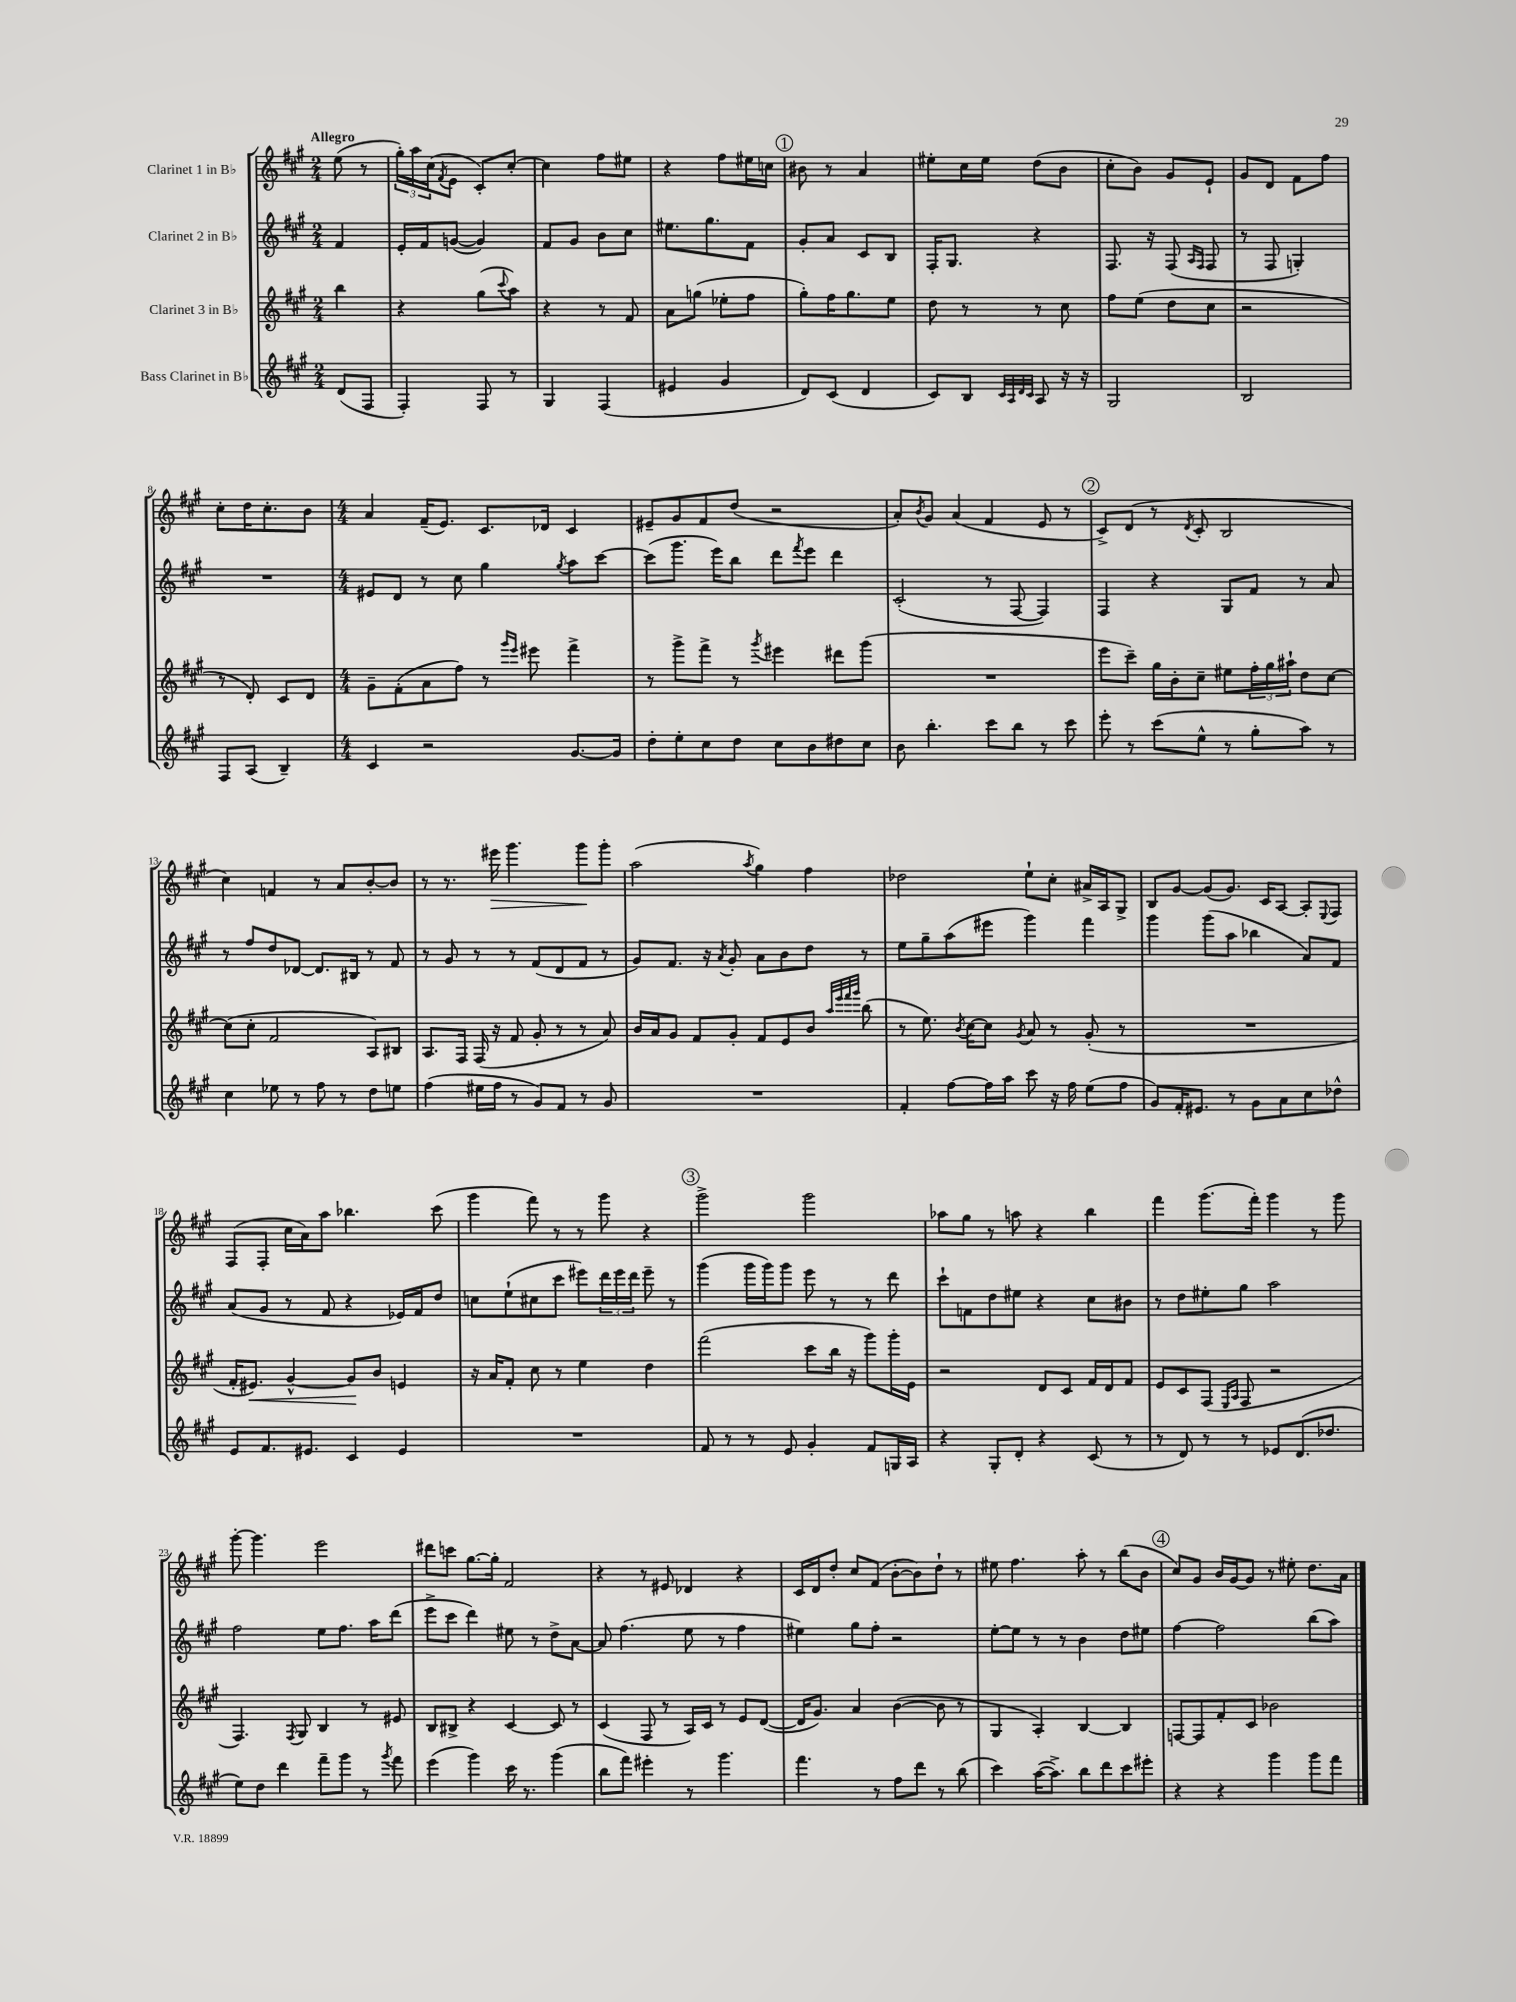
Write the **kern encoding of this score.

**kern	**kern	**kern	**kern
*staff4	*staff3	*staff2	*staff1
*clefG2	*clefG2	*clefG2	*clefG2
*k[f#c#g#]	*k[f#c#g#]	*k[f#c#g#]	*k[f#c#g#]
*M2/4	*M2/4	*M2/4	*M2/4
(8d/L	4bb\	4f#/	(8ee\
8F#/J	.	.	8r
=	=	=	=
4F#'/)	4r	16e'/LL	24gg#'\LL)
.	.	.	24aa\
.	.	16f#/J	.
.	.	.	(24cc#\J
.	.	.	8qf#/
.	.	([8g/J	8e\J
8F#/	(8gg#\L	4g/])	8c#'/L)
.	8qqccc#/	.	.
8r	8aa\J)	.	[8cc#'/J
=	=	=	=
4G#/	4r	8f#/L	4cc#\]
.	.	8g#/J	.
(4F#/	8r	8b\L	8ff#\L
.	8f#/	8cc#\J	8ee#\J
=	=	=	=
4e#/	8a\L	8.ee#\L	4r
.	(8gg\J	.	.
.	.	8.gg#\	.
4g#/	8ee-'\L	.	8ff#\L
.	8ff#\J	8f#\J	16ee#\L
.	.	.	16cc\JJ
=	=	=	=
8d/L)	8gg#'\L)	8g#'/L	8b#\
(8c#/J	16ff#\K	8a/J	8r
.	8.gg#\	.	.
4d/	.	8c#/L	4a/
.	8ee\J	8B/J	.
=	=	=	=
8c#/L)	8dd\	16F#'/LK	8ee#'\L
.	.	8.G#/J	.
8B/J	8r	.	16cc#\L
.	.	.	16ee#\JJ
32qqc#/LLL	.	.	.
32qqA/	.	.	.
32qqd/	.	.	.
32qqc#/JJJ	.	.	.
8A/	8r	4r	(8dd\L
16r	8cc#\	.	8b\J
16r	.	.	.
=	=	=	=
2G#/	8ff#\L	8.F#/	8cc#'\L
.	(8ee\J	.	8b\J)
.	.	16r	.
.	8dd\L	(8F#/	8g#/L
.	.	16qqA/LL	.
.	.	16qqF#/JJ	.
.	8cc#\J	8F#/	8e`/J
=	=	=	=
2B/	2r	8r	8g#/L
.	.	8F#/	8d/J
.	.	4G'/)	8f#\L
.	.	.	8ff#\J
=	=	=	=
8F#/L	8r	2r	8cc#'\L
(8A/J	8d'/)	.	16dd\K
.	.	.	8.cc#'\
4B~/)	8c#/L	.	.
.	8d/J	.	8b\J
=	=	=	=
*M4/4	*M4/4	*M4/4	*M4/4
4c#/	8g#~\L	8e#/L	4a/
.	(8f#'\	8d/J	.
2r	8a\	8r	(16f#~/LK
.	.	.	8.e/J)
.	8ff#\J)	8cc#\	.
.	8r	4gg#\	8.c#/L
.	16qqggg#/LL	.	.
.	16qqeee/JJ	.	.
.	8eee#\	.	.
.	.	.	16d-/Jk
.	.	8qgg#/	.
[8.g#/L	4fff#^\	8aa\L	4c#/
.	.	[8ccc#\J	.
16g#/]Jk	.	.	.
=	=	=	=
8dd'\L	8r	(8ccc#\]L	8e#~/L
8ee'\	8ggg#^\L	8.ggg#\J	8g#/
8cc#\	8fff#^\J	.	8f#/
.	.	16eee\LK)	.
8dd\J	8r	8bb\J	(8dd/J
.	8qggg#/	.	.
8cc#\L	4eee#\	8ddd\L	2r
.	.	8qfff#/	.
8b\	.	8eee\J	.
8dd#\	8ddd#\L	4ddd\	.
8cc#\J	(8ggg#\J	.	.
=	=	=	=
8b\	1r	(2c#'/	8a'/L)
.	.	.	8qb/
4.bb'\	.	.	8g#/J
.	.	.	(4a/
8ccc#\L	.	8r	4f#/
8bb\J	.	[8F#/	.
8r	.	4F#/])	8e/
8ccc#\	.	.	8r
=	=	=	=
8eee'\	8eee\L	4F#/	8c#^/L)
8r	8ccc#~\J)	.	(8d/J
(8ccc#\L	16gg#\LL	4r	8r
.	16b'\J	.	.
.	.	.	8qd/
8ee^^\J	8cc#~\J	.	8c#'/
8r	8ee#\L	8G#/L	2B/
8gg#'\L	24ff#'\L	8f#/J	.
.	24gg#\	.	.
.	24aa#`\JJ	.	.
8aa\J)	8dd\L	8r	.
8r	[8cc#\J	8a/	.
=	=	=	=
4cc#\	(8cc#\]L	8r	4cc#\)
.	8cc#'\J	8ff#/L	.
8ee-\	2f#/	8dd/	4f/
8r	.	[8d-/J	.
8ff#\	.	8.d-/]L	8r
8r	.	.	8a/L
.	.	16B#/Jk	.
8dd\L	8A/L)	8r	[8b'/
8ee\J	8B#/J	8f#/	8b/]J
=	=	=	=
(4ff#\	8.A/L	8r	8r
.	.	8g#/	8.r
.	16F#/Jk	.	.
16ee#\LL	(16F#/	8r	.
16ff#\JJ	16r	.	16eee#\
8r	8f#/	8r	4.ggg#\
8g#/L)	8g#'/	(8f#/L	.
8f#/J	8r	8d/	.
8r	8r	8f#/J	8ggg#\L
8g#/	8a/)	8r	8ggg#'\J
=	=	=	=
1r	16b/LL	8g#/L)	(2aa\
.	16a/J	.	.
.	8g#/J	8.f#/J	.
.	8f#/L	.	.
.	.	16r	.
.	.	8qa/	.
.	8g#'/J	8g#'/	.
.	.	.	8qaa/
.	8f#/L	8a\L	4gg#\)
.	8e/	8b\	.
.	8b/J	8dd\J	4ff#\
.	32qqaa/LLL	.	.
.	32qqeee/	.	.
.	32qqfff#/	.	.
.	32qqggg#/JJJ	.	.
.	(8bb\	8r	.
=	=	=	=
4f#'/	8r	8ee\L	2dd-\
.	8.ee\)	8gg#~\	.
[8ff#\L	.	(8aa\	.
.	8qb/	.	.
.	[16cc#\LK	.	.
16ff#\]L	8cc#\]J	8eee#\J	.
16aa\JJ	.	.	.
.	8qg#/	.	.
8ccc#\	8a/	4ggg#\)	8ee`\L
16r	8r	.	8cc#'\J
16ff#\	.	.	.
(8ee\L	(8g#'/	4fff#\	16a#^/LL
.	.	.	16A/J
8ff#\J	8r	.	8G#^/J
=	=	=	=
8g#/L)	1r	4ggg#\	8B/L
16f#'/K	.	.	[8g#/J
8.e#/J	.	.	.
.	.	(8ggg#\L	(8g#/]L
8r	.	8aa\J	8.g#/J)
8g#\L	.	4bb-\	.
.	.	.	16c#/LK
8a\	.	.	[8A/J
8cc#\	.	8a/L)	8A'/]L
.	.	.	8qqE/
8dd-^^\J	.	8f#/J	8F#/J
=	=	=	=
8e/L	16f#'/LK	(8a/L	(8F#/L
.	8.e#/J)	.	.
8.f#/	.	8g#/J	8F#'/J
.	[4g#^^/	8r	16cc#\LL
8.e#/J	.	.	16a\J)
.	.	8f#/	8aa\J
4c#/	8g#/]L	4r	4.bb-\
.	8b/J	.	.
4e#/	4e/	16e-/LL)	.
.	.	16f#/J	.
.	.	8dd/J	(8ccc#\
=	=	=	=
1r	16r	8cc\L	4ggg#\
.	16a/LK	.	.
.	8f#'/J	(8ee`\	.
.	8cc#\	8cc#\	8fff#\)
.	8r	8ccc#\J	8r
.	4ee\	8eee#\L)	8r
.	.	24ddd\L	8ggg#\
.	.	24eee#\	.
.	.	24ddd\JJ	.
.	4dd\	8eee#~\	4r
.	.	8r	.
=	=	=	=
8f#/	(2fff#\	(4ggg#\	2ggg#^\
8r	.	.	.
8r	.	16ggg#\LL	.
.	.	16ggg#\J)	.
8e/	.	8ggg#\J	.
4g#'/	8ccc#\L	8eee\	2ggg#\
.	16bb\Jk	8r	.
.	16r	.	.
8f#/L	8ggg#\L)	8r	.
16G/L	16ggg#'\L	8ddd\	.
16A/JJ	16e\JJ	.	.
=	=	=	=
4r	2r	8ccc#`\L	8aa-\L
.	.	8f\	8gg#\J
8G#'/L	.	8dd\	8r
8d'/J	.	8ee#\J	8aa\
4r	8d/L	4r	4r
.	8c#/J	.	.
(8c#/	16f#/LL	8cc#\L	4bb\
.	16d/J	.	.
8r	8f#/J	8b#\J	.
=	=	=	=
8r	8e/L	8r	4fff#\
8d/)	8c#/	8dd\L	.
8r	(8F#/J	8ee#'\	(8.ggg#\L
.	16qqE/LL	.	.
.	16qqA/JJ	.	.
8r	8F#/	8gg#\J	.
.	.	.	16fff#'\Jk)
8e-/L	2r	2aa\	4ggg#\
(8.d/	.	.	.
.	.	.	8r
8.dd-/J	.	.	.
.	.	.	8ggg#\
=	=	=	=
8ee\L)	4.F#/)	2ff#\	[8ggg#'\
8dd\J	.	.	4.ggg#\]
4ddd\	.	.	.
.	8qF#/	.	.
.	8G#/	.	.
8fff#~\L	4B/	8ee\L	2eee\
8ggg#\J	.	8.ff#\J	.
8r	8r	.	.
.	.	16aa\LK	.
8qggg#/	.	.	.
8fff#\	8e#/	(8ddd\J	.
=	=	=	=
(4eee\	8B/L	8eee^\L	8ddd#\L
.	8B#^/J	8ccc#\J	8ccc\J
4ggg#\)	4r	4ddd\)	[8.gg#\L
.	.	.	16gg#'\]Jk
16ccc#\	[4c#/	8ee#\	2f#/
8.r	.	.	.
.	.	8r	.
(4ggg#\	8c#/]	8dd^\L	.
.	8r	[8a\J	.
=	=	=	=
8bb\L	(4c#/	8a/]	4r
8fff#\J)	.	(4.ff#\	.
4eee#'\	8F#/	.	8r
.	8r	.	8e#/
8r	16A/LL)	8ee\	4d-/
.	16c#/JJ	.	.
4.ggg#\	8r	8r	.
.	8e/L	4ff#\	4r
.	([8d/J	.	.
=	=	=	=
4.fff#\	16d/]LK	4ee#\)	16c#/LL
.	8.g#/J)	.	16d/J
.	.	.	8dd'/J
.	4a/	8gg#\L	8cc#/L
8r	.	8ff#'\J	(8f#/J
8ff#\L	([4b\	2r	[8b'\L
8ddd\J	.	.	8b\])
8r	8b\]	.	8dd`\J
(8bb\	8r	.	8r
=	=	=	=
4ccc#\)	4G#/	[8ee'\L	8ee#\
.	.	8ee\]J	4.ff#\
([16aa\LK	4A'/)	8r	.
8.aa^\]J)	.	.	.
.	.	8r	.
8bb\L	[4B/	4b\	8aa'\
8ddd\	.	.	8r
8ccc#\	4B/]	8dd\L	(8bb\L
8eee#'\J	.	8ee#\J	8b\J
=	=	=	=
4r	[8F/L	[4ff#\	8cc#/L)
.	8F/]	.	8g#/J
4r	8f#'/	2ff#\]	16b/LL
.	.	.	[16g#/J
.	8c#/J	.	8g#/]J
4ggg#\	2b-\	.	8r
.	.	.	8ee#'\
8ggg#\L	.	(8bb\L	8.dd\L
8fff#\J	.	8aa\J)	.
.	.	.	16a\Jk
==	==	==	==
*-	*-	*-	*-
